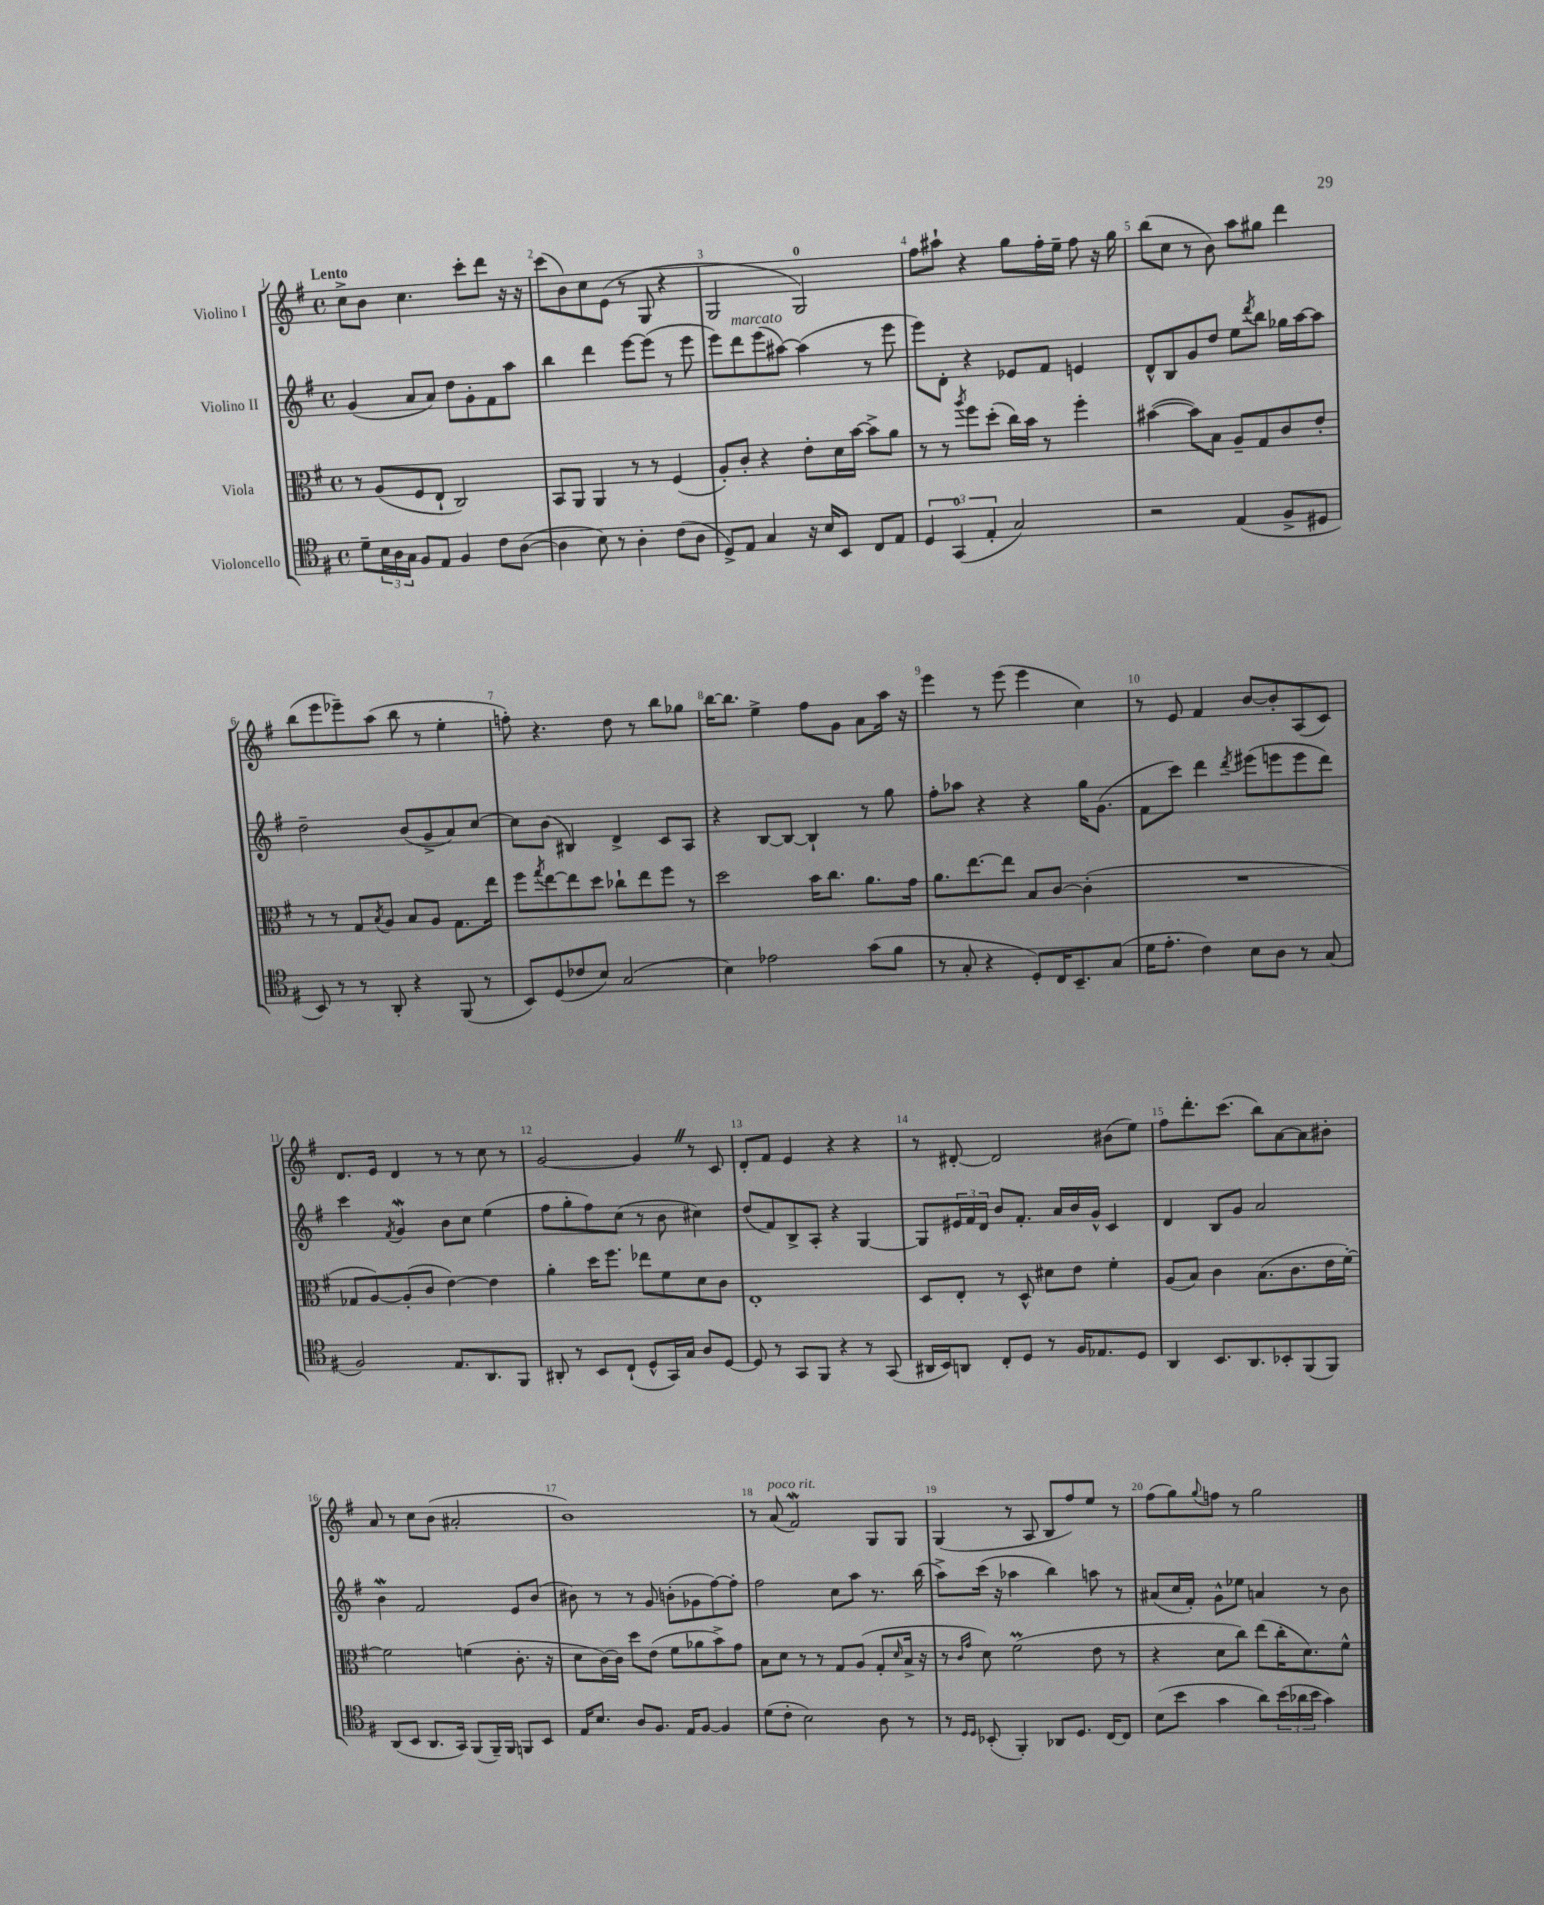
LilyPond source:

<<
\new StaffGroup <<
\new Staff = "s0" \with { instrumentName = "Violino I" } {
    \clef treble \key g \major \defaultTimeSignature \time 4/4 \tempo "Lento"
    c''8-> b'8 c''4. c'''8-. d'''8 r16 r16 |
    c'''8( b'8) c''8 e'8( r8 g8 r4 |
    g2 g2-0) |
    fis''8 ais''8-! r4 g''8 fis''16-. e''16-- fis''8 r16 g''16 |
    b''8( c''8 r8 b'8) a''8 gis''8 d'''4 |
    b''8( e'''8 ees'''8--) a''8( b''8 r8 e''4-. |
    f''8-.) r4. d''8 r8 b''8 ges''8 |
    b''16~ b''8. e''4-> fis''8 g'8 a'8 a''16 r16 |
    e'''4 r8 e'''8( e'''4 c''4) |
    r8 e'8 fis'4 b'8~ b'8-. a8( c'8) |
    d'8. e'16 d'4 r8 r8 c''8 r8 |
    g'2~ g'4 \once \override BreathingSign.text = \markup { \musicglyph "scripts.caesura.straight" } \breathe r8 c'8 |
    d'8-. fis'8 e'4 r4 r4 |
    r8 dis'8~-. dis'2 bis'8( e''8) |
    fis''8 d'''8.-. c'''8.( b''8) a'8~ a'8 bis'8-. |
    a'8 r8 c''8 b'8( ais'2-. |
    b'1) |
    r8 a'8^\markup { \italic "poco rit." }( fis'2\mordent) g8 g8 |
    g4( r8 a8 b8 fis''8) e''8 r8 |
    fis''8( g''8) \appoggiatura { g''8 } f''8 r8 g''2 \bar "|." |
}
\new Staff = "s1" \with { instrumentName = "Violino II" } {
    \clef treble \key g \major \defaultTimeSignature \time 4/4
    g'4( a'8 a'8) d''8 g'8-. fis'8 a''8 |
    b''4 d'''4 e'''8~ e'''8( r8 e'''8 |
    e'''8) d'''8^\markup { \italic "marcato" } e'''8( ais''8~) ais''4( r8 e'''8 |
    e'''8) d'8-. r4 ees'8 fis'8 e'4 |
    d'8-^ b8 g'8 d''8 e''8 \acciaccatura { d'''8 } b''8 ges''16 a''16~ a''8 |
    d''2-- b'8( g'8-> a'8) c''8~ |
    c''8 b'8( bis4) d'4-> c'8 a8 |
    r4 b8~ b8~ b4-! r8 g''8 |
    fis''8-. aes''8 r4 r4 g''16 g'8.( |
    fis'8 c'''8) d'''4 \acciaccatura { d'''8 } eis'''8( e'''8 e'''8 d'''8) |
    c'''4 \acciaccatura { fis'8 } g'4\mordent b'8 c''8 e''4( |
    fis''8 g''8-. fis''8) c''8( r8 b'8 cis''4) |
    d''8( fis'8) b8-> a8-. r4 g4~ |
    g8 \tuplet 3/2 { eis'16 fis'16 d'16 } b'8 fis'8.-. a'16 b'16 g'16-^ c'4 |
    d'4 b8 g'8 a'2 |
    b'4\mordent fis'2 e'8 b'8( |
    bis'8) r8 r8 g'8 b'8-.( ges'8 fis''8~) fis''8-. |
    fis''2 c''8 a''8 r8. b''16( |
    a''8->) c'''16( r16 aes''4 b''4) a''8 r8 |
    ais'8( c''16 fis'16-.) g'8-^ ees''8 a'4 r8 b'8 \bar "|." |
}
\new Staff = "s2" \with { instrumentName = "Viola" } {
    \clef alto \key g \major \defaultTimeSignature \time 4/4
    r8 a8( fis8 e8-! c2) |
    b,8 a,8 a,4 r8 r8 fis4( |
    a8-.) c'8-. r4 e'8-. d'16 b'16~ b'8-> a'8 |
    r8 r8 \acciaccatura { a''8 } fis''8 d''8-.( c''16) b'16 r8 fis''4-. |
    bis'4~( bis'8) b8 a8-- g8 c'8 e'8-. |
    r8 r8 g8 \acciaccatura { b8 } a8 b8 a8 g8. e''16 |
    fis''8 \acciaccatura { g''8 } e''8~ e''8 d''8 ces''8-! e''8 fis''8 r8 |
    d''2 b'16 c''8. a'8. g'16 |
    a'8. e''8.~ e''8 b8 c'8~ c'4-.( |
    R1 |
    ges8 a8~) a8-.( c'8 e'4~) e'4 |
    a'4-. d''16 fis''8. ees''8 fis'8 d'8 c'8 |
    e1-. |
    d8 e8-. r8 d8-^ dis'8 e'8 fis'4-. |
    a8( b8) c'4 b8.( c'8. e'16 fis'16~-.) |
    fis'2 f'4( c'8.-. r16 |
    d'8 c'16~) c'16 d''8 e'8( fis'8 aes'8 b'8->) g'8 |
    b8 d'8 r8 r8 g8 a8( g8-. \grace { d'16 } b16-> r16 |
    r8 \grace { c'16 g'16 } d'8) fis'2\prall( e'8 r8 |
    r4 d'8 c''8) e''8( c''16-. d'8.) fis'8-^ \bar "|." |
}
\new Staff = "s3" \with { instrumentName = "Violoncello" } {
    \clef tenor \key g \major \defaultTimeSignature \time 4/4
    d'8-- \tuplet 3/2 { b16 a16 g16 } fis8 e8 fis4 c'8 a8~( |
    a4 b8) r8 a4-. c'8( a8 |
    d8->) e8 g4 r16 b16 b,8 c8 e8 |
    \tuplet 3/2 { d4 g,4-0( e4-. } g2) |
    r2 e4( fis8-> dis8 |
    b,8) r8 r8 a,8-. r4 fis,8( r8 |
    b,8) d8( ces'8 b8) g2( |
    b4) ees'2 g'8( fis'8 |
    r8 g8-. r4 d8-.) c16 b,8.-- g8( |
    d'16 e'8.-. c'4) b8 a8 r8 g8( |
    fis2) e8. a,8. fis,8 |
    ais,8-. r8 b,8 c8-!( d8-^ g,16) g16 a8 d8~ |
    d8 r8 g,8 fis,8 r4 r8 g,8( |
    ais,16 b,16) a,8 c8-. d8 r8 fis16 ees8. d8 |
    a,4 b,8. a,8. bes,8-. fis,8( fis,8) |
    a,8( b,8 a,8. g,16) fis,8( fis,16--) fis,16 f,8 b,8 |
    e16 b8. a8 fis8. e16 fis8~ fis4 |
    d'8( c'8-. b2) a8 r8 |
    r8 \grace { d16 d16 } bes,8-.( fis,4-.) aes,8 d8. c16~ c8 |
    b8( b'8 g'4 a'8) \tuplet 3/2 { b'16( aes'16 b'16 } g'4) \bar "|." |
}
>>
>>
\layout { \context { \Score \override BarNumber.break-visibility = ##(#f #t #t) barNumberVisibility = #all-bar-numbers-visible } }
